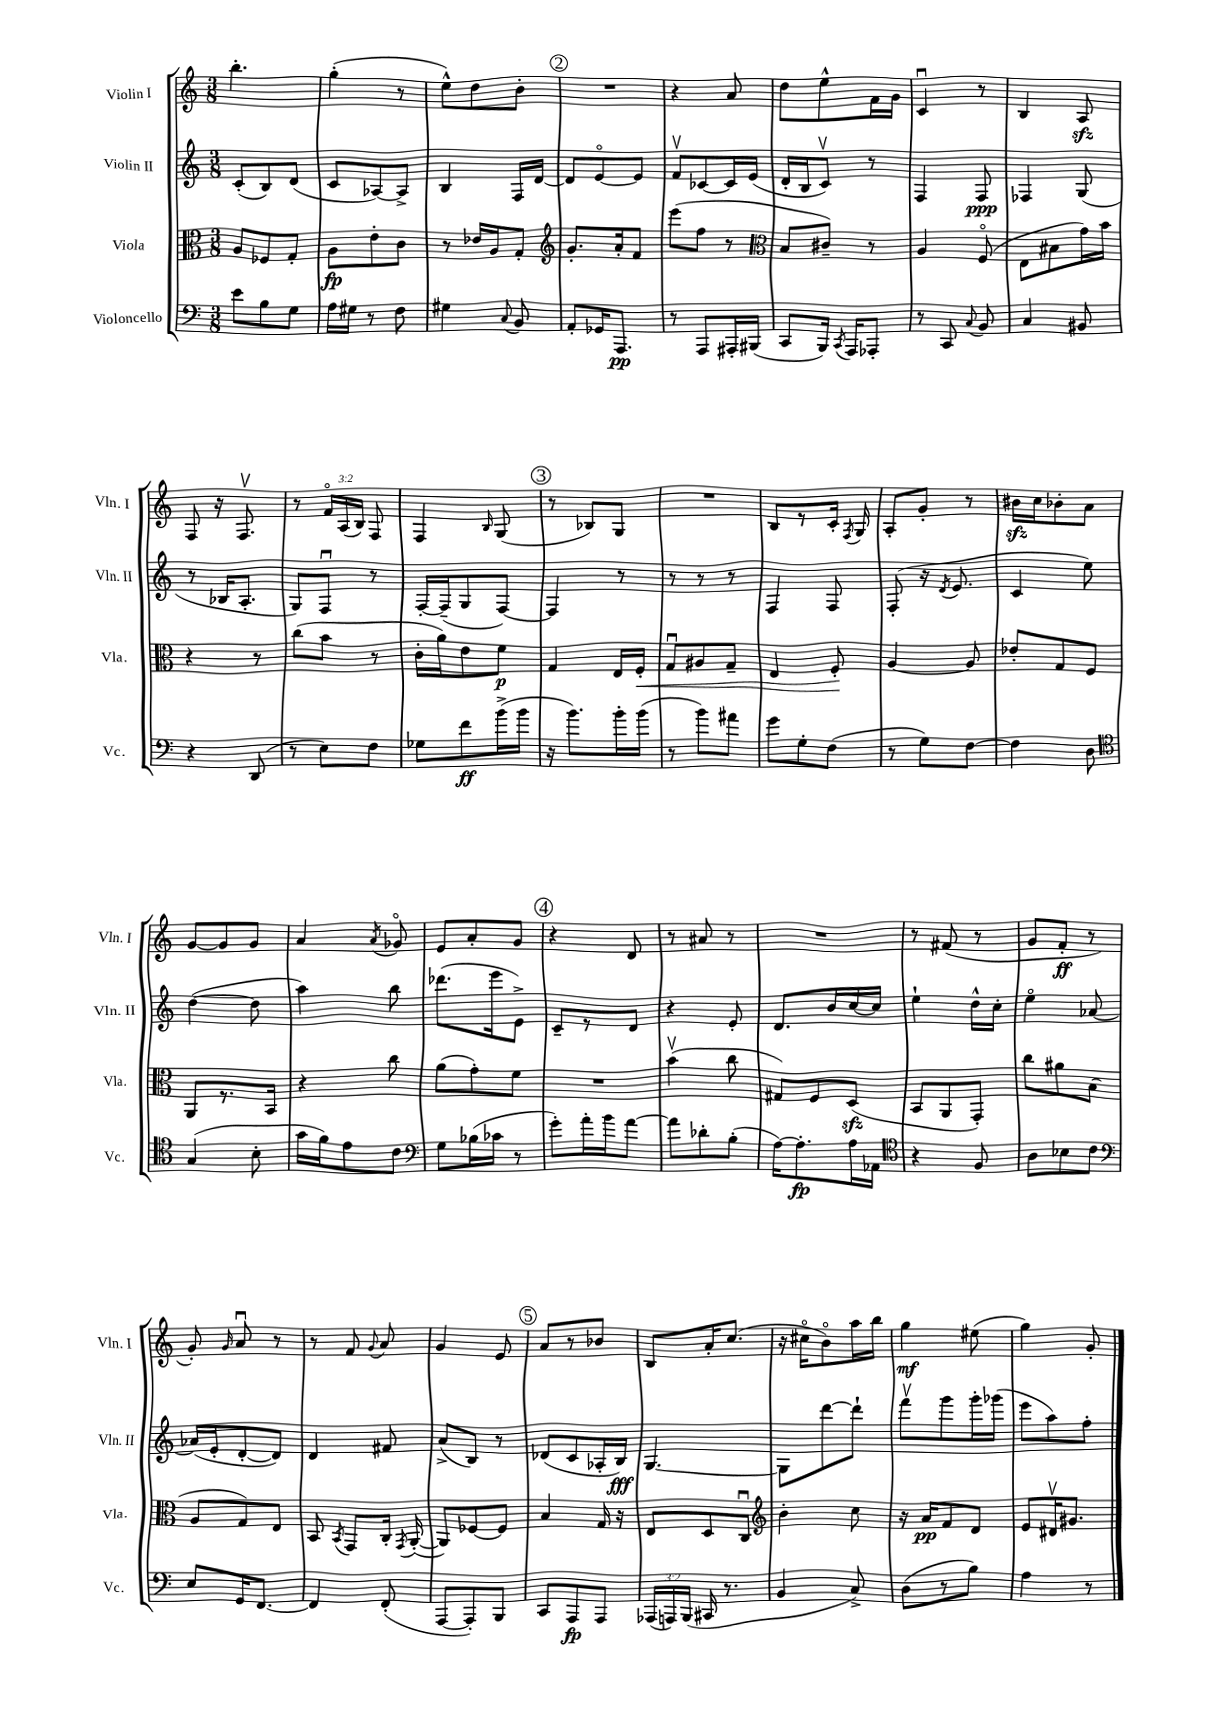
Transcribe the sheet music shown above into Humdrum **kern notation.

**kern	**kern	**kern	**kern
*staff4	*staff3	*staff2	*staff1
*clefF4	*clefC3	*clefG2	*clefG2
*k[]	*k[]	*k[]	*k[]
*M3/8	*M3/8	*M3/8	*M3/8
8e\L	8A/L	(8c'/L	4.bb'\
8B\	8F-/	8B/)	.
8G\J	8G'/J	(8d/J	.
=	=	=	=
16A\LL	8A\L	8c/L	(4gg'\
16G#\JJ	.	.	.
8r	8e'\	[8A-/)	.
8F\	8c\J	8A-^/]J	8r
=	=	=	=
4G#\	8r	4B/	8ee^^\L)
.	16e-/LL	.	8dd\
.	16A/J	.	.
8qqC/	.	.	.
8BB/	8G'/J	16F/LL	8b'\J
.	.	[16d/JJ	.
=	=	=	=
*	*clefG2	*	*
8AA'/L	8.g'/L	8d/]L	4.r
16GG-/K	.	[8eo/	.
8.AAA/J	16a'/k	.	.
.	8f/J	8e/]J	.
=	=	=	=
8r	(8eee\L	8fv/L	4r
8AAA/L	8ff\J	[8c-/	.
16AAA#'/L	8r	16c-/]L	8a/
(16BBB#/JJ	.	(16e/JJ	.
=	=	=	=
*	*clefC3	*	*
8CC/L	8B/L	16d'/LL	8dd\L
.	.	16B/J	.
16BBB/Jk)	8c#~/J)	8cv/J)	8ee^^\
8qCC/	.	.	.
16AAA/LK	.	.	.
8AAA-'/J	8r	8r	16f\L
.	.	.	16g\JJ
=	=	=	=
8r	4A/	4F/	4cu/
8CC/	.	.	.
8qqC/	.	.	.
8BB/	(8Fo/	8F/	8r
=	=	=	=
4C/	8E\L	4F-/	4B/
.	8B#\	.	.
8BB#/	16g\L)	(8G/	8A/
.	16b\JJ	.	.
=	=	=	=
4r	4r	8r	8F/
.	.	16B-/LK	16r
.	.	8.A'/J	8.Fv/
(8DD/	8r	.	.
=	=	=	=
8r	(8cc\L	8G/L)	8r
8E\L)	8b\J	8Fu/J	24fo/LL
.	.	.	(24A/
.	.	.	24B/JJ)
8F\J	8r	8r	8F/
=	=	=	=
8G-\L	16c'\LL	[16F'/LL	4F/
.	16a\J)	(16F~/]J	.
8f\	8e\	8G/	.
.	.	.	16qqB/
(16b^\L	8f\J	[8F/J)	(8G/
16b\JJ	.	.	.
=	=	=	=
16r	4G/	4F/]	8r
8.b\L)	.	.	.
.	.	.	8B-/L)
16b'\L	16E/LL	8r	8G/J
(16b\JJ	16F'/JJ	.	.
=	=	=	=
8r	8Gu/L	8r	4.r
8b\L)	8A#/	8r	.
8a#\J	8G~/J	8r	.
=	=	=	=
8g\L	4E/	4F/	8B/L
8G'\	.	.	8r
(8F\J	8F'/	8F/	16c'/Jk
.	.	.	8qF/
.	.	.	16G/
=	=	=	=
8r	[4A/	(8F'/	8A'/L
8G\L)	.	16r	8g'/J
.	.	8qd/	.
.	.	8.e/	.
[8F\J	8A/]	.	8r
=	=	=	=
4F\]	8e-'/L	4c/	16b#\LL
.	.	.	16cc\J
.	8G/	.	8b-'\
8D\	8F/J	8ee\)	8a\J
=	=	=	=
*clefC4	*	*	*
(4G/	8AA/L	([4dd\	[8g/L
.	8.r	.	8g/]
8B'\	.	8dd\]	8g/J
.	16BB/Jk	.	.
=	=	=	=
16g\LL	4r	4aa\)	4a/
16f\J)	.	.	.
8e\	.	.	.
.	.	.	8qa/
8c\J	8cc\	8bb\	8g-o/
=	=	=	=
*clefF4	*	*	*
8G\L	(8a\L	(8.ddd-\L	8e/L
(16B-\L	8g'\)	.	8a'/
16c-\JJ	.	16eee\k	.
8r	8f\J	8e^\J)	8g/J
=	=	=	=
8g'\L)	4.r	8c~/L	4r
16a'\L	.	8r	.
16b\J	.	.	.
[8a\J	.	8d/J	8d/
=	=	=	=
8a\]L	(4bv\	4r	8r
8d-'\	.	.	8a#/
(8B'\J	8cc\	8e'/	8r
=	=	=	=
[16A\LK)	8G#/L)	8.d/L	4.r
8.A'\]	.	.	.
.	8F/	.	.
.	.	16b/L	.
16A\L	(8D/J	[16cc/	.
16AA-\JJ	.	16cc/]JJ	.
=	=	=	=
*clefC4	*	*	*
4r	8BB/L	4ee`\	8r
.	8AA/	.	(8f#/
8F/	8GG'/J)	16dd^^\LL	8r
.	.	16cc'\JJ	.
=	=	=	=
8A\L	8cc\L	4eeo\	8g/L
8B-\	8a#\	.	8f'/J
8c\J	(8B\J	[8a-/	8r
=	=	=	=
*clefF4	*	*	*
8E/L	8A/L	(16a-/]LL	8g'/)
.	.	16e'/J	.
.	.	.	16qqg/
16GG/K	8G/)	[8d'/	8au/
[8.FF/J	.	.	.
.	8E/J	8d/]J)	8r
=	=	=	=
4FF/]	8BB/	4d/	8r
.	8qBB/	.	.
.	8GG/L	.	8f/
.	.	.	8qqg/
(8FF'/	16C'/Jk	8f#/	8a/
.	8qGG/	.	.
.	([16AA'/	.	.
=	=	=	=
[8AAA/L	8AA/]L)	(8a^/L	4g/
8AAA'/])	[8F-/	8B/J)	.
8BBB/J	8F-/]J	8r	8e/
=	=	=	=
8CC/L	4B/	(8d-/L	8a/L
8AAA/	.	8c/	8r
8AAA/J	16G/	16A-'/L	8b-/J
.	16r	16B/JJ)	.
=	=	=	=
(24AAA-/LL	8E/L	[4.G/	8B/L
24AAA/)	.	.	.
(24BBB/JJ	.	.	.
16CC#/	8D/	.	16a'/K
8.r	.	.	(8.cc/J
.	8Cu/J	.	.
=	=	=	=
*	*clefG2	*	*
4BB/	4b'\	8G\]L	16r
.	.	.	16cc#o\LK
.	.	[8ddd\	8bo\)
8C^/)	8cc\	8ddd`\]J	16aa\L
.	.	.	16bb\JJ
=	=	=	=
(8D\L	16r	8fffv\L	4gg\
.	16a/LK	.	.
8r	8f/	8ggg\	.
8B\J)	8d/J	16ggg'\L	(8ee#\
.	.	(16ggg-\JJ	.
=	=	=	=
4A\	8e/L	8eee\L	4gg\)
.	16d#v/K	8aa\)	.
.	8.g#/J	.	.
8r	.	8ff'\J	8g'/
==	==	==	==
*-	*-	*-	*-
